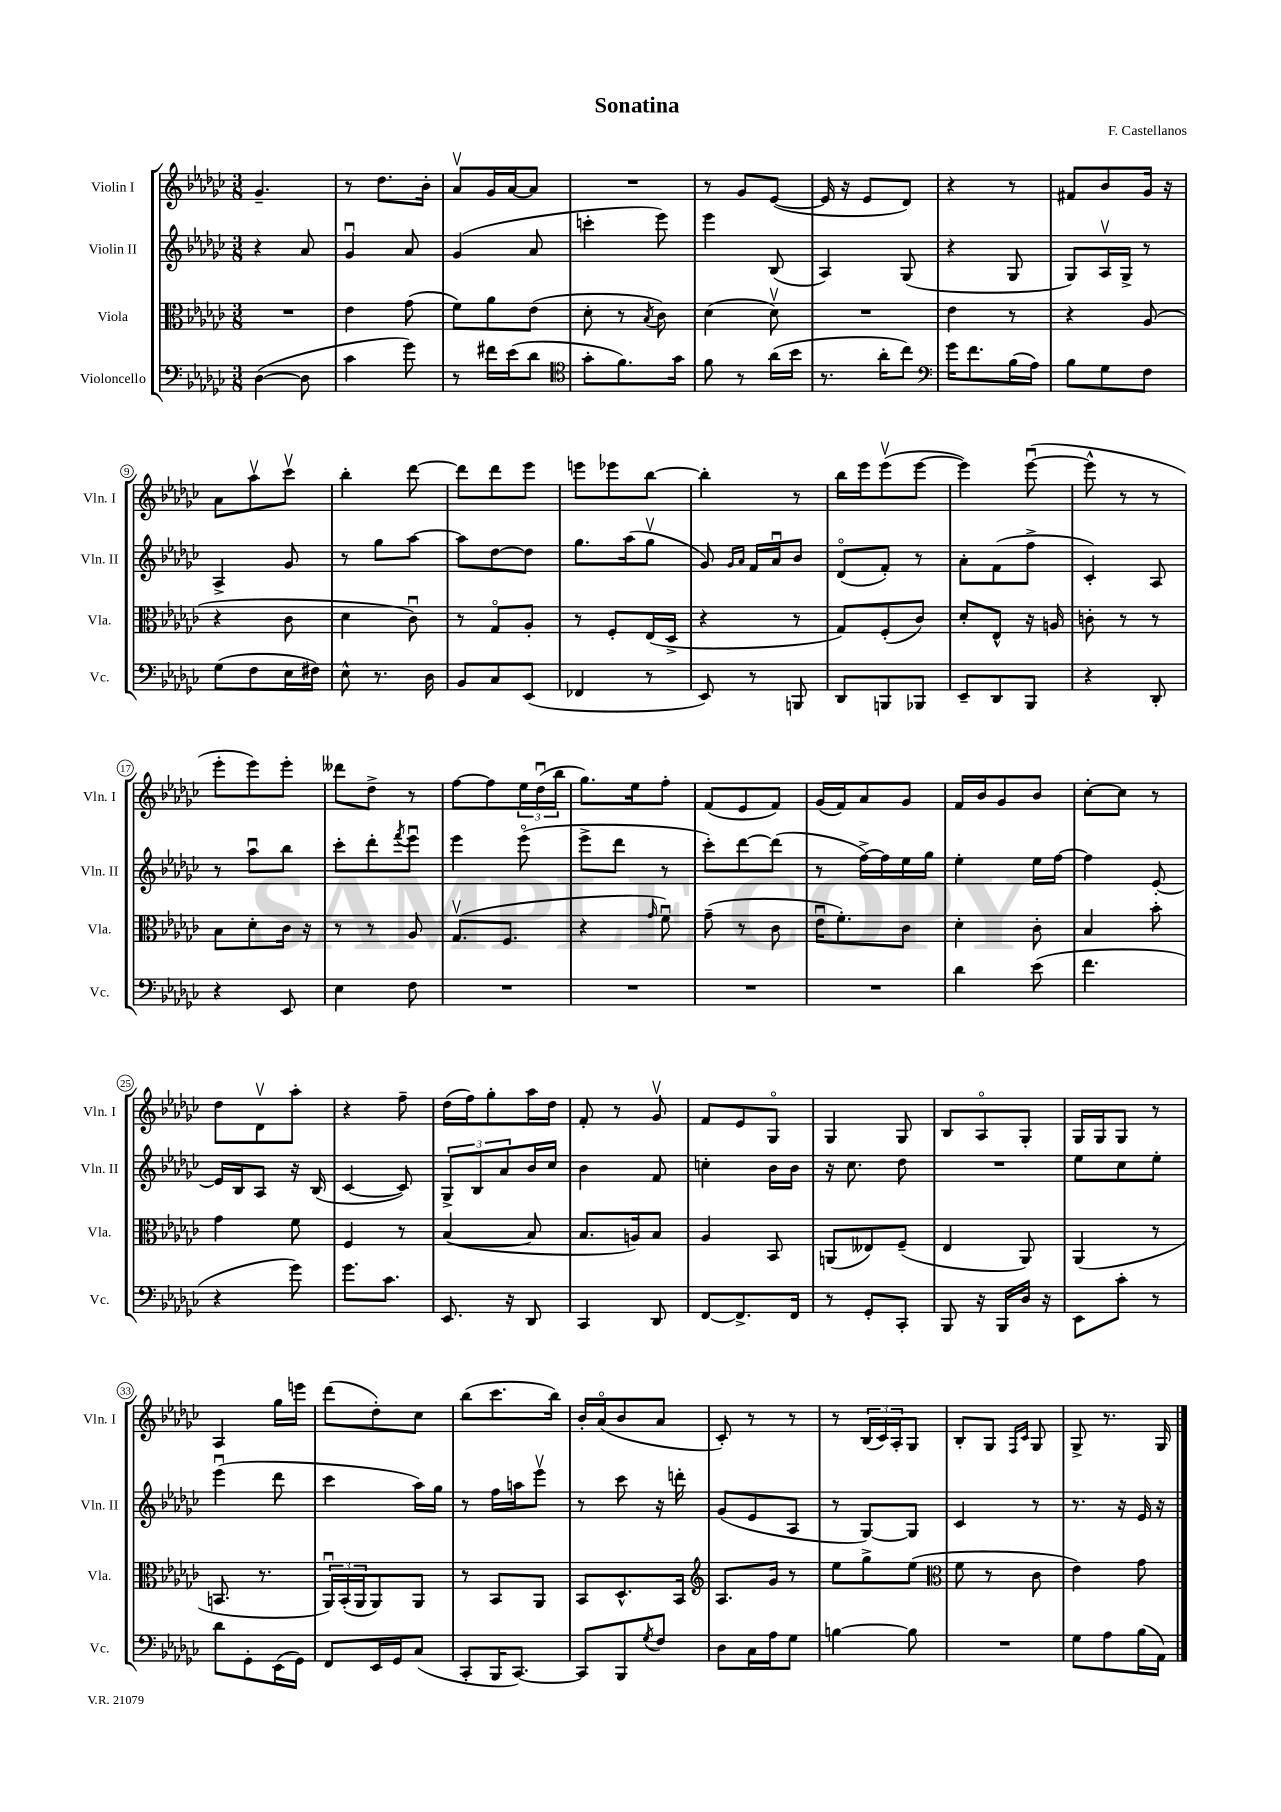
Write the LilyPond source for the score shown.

\header { title = "Sonatina" composer = "F. Castellanos" }
<<
\new StaffGroup <<
\new Staff = "s0" \with { instrumentName = "Violin I" shortInstrumentName = "Vln. I" } {
    \clef treble \key ges \major \numericTimeSignature \time 3/8
    ges'4.-- |
    r8 des''8. bes'16-. |
    aes'8\upbow ges'16 aes'16~ aes'8 |
    R4. |
    r8 ges'8 ees'8~( |
    ees'16 r16 ees'8 des'8) |
    r4 r8 |
    fis'8 bes'8 ges'16 r16 |
    aes'8 aes''8\upbow ces'''8\upbow |
    bes''4-. des'''8~ |
    des'''8 des'''8 ees'''8 |
    e'''8 ees'''8 bes''8~ |
    bes''4-. r8 |
    bes''16 ees'''16 ees'''8\upbow( ees'''8~ |
    ees'''4) ees'''8~\downbow( |
    ees'''8-^ r8 r8 |
    ees'''8-. ees'''8) ees'''8-. |
    deses'''8 des''8-> r8 |
    f''8~ f''8 \tuplet 3/2 { ees''16 des''16\downbow( bes''16 } |
    ges''8.) ees''16 f''8-. |
    f'8( ees'8 f'8) |
    ges'16( f'16) aes'8 ges'8 |
    f'16 bes'16 ges'8 bes'8 |
    ces''8~-. ces''8 r8 |
    des''8 des'8\upbow aes''8-. |
    r4 f''8-- |
    des''16( f''16) ges''8-. aes''16 des''16 |
    f'8-. r8 ges'8\upbow |
    f'8 ees'8 ges8\flageolet |
    ges4 ges8 |
    bes8 aes8\flageolet ges8-. |
    ges16 ges16 ges8 r8 |
    aes4 ges''16 e'''16 |
    des'''8( des''8-.) ces''8 |
    bes''8( ces'''8. bes''16) |
    bes'16-. aes'16\flageolet( bes'8 aes'8 |
    ces'8-.) r8 r8 |
    r8 \tuplet 3/2 { bes16( ces'16) aes16-. } ges8 |
    bes8-. ges8 \grace { f16 ces'16 } ges8 |
    ges8-> r8. ges16 \bar "|." |
}
\new Staff = "s1" \with { instrumentName = "Violin II" shortInstrumentName = "Vln. II" } {
    \clef treble \key ges \major \numericTimeSignature \time 3/8
    r4 aes'8 |
    ges'4\downbow aes'8 |
    ges'4( aes'8 |
    c'''4-. ees'''8) |
    ees'''4 bes8( |
    aes4) ges8( |
    r4 ges8 |
    ges8) aes16\upbow ges16-> r8 |
    aes4-> ges'8 |
    r8 ges''8 aes''8~ |
    aes''8 des''8~ des''8 |
    ges''8. aes''16( ges''8\upbow |
    ges'8) \grace { ges'16 aes'16 } f'16 aes'16\downbow bes'8 |
    des'8\flageolet( f'8-.) r8 |
    aes'8-. f'8( f''8-> |
    ces'4-.) aes8 |
    r8 aes''8\downbow bes''8 |
    ces'''8-. des'''8-. \acciaccatura { f'''8 } ees'''8\downbow |
    ees'''4 ees'''8\flageolet( |
    ees'''8-> des'''8 r8 |
    ces'''8-.) des'''8~ des'''8( |
    r8 f''16~->) f''16 ees''16 ges''16 |
    ees''4-. ees''16 f''16~ |
    f''4 ees'8~-. |
    ees'16 bes16 aes8 r16 bes16( |
    ces'4~ ces'8) |
    \tuplet 3/2 { ges8-> bes8 aes'8 } bes'16 ces''16 |
    bes'4 f'8 |
    c''4-. bes'16 bes'16 |
    r16 ces''8. des''8 |
    R4. |
    ees''8 ces''8 ees''8-. |
    ees'''4\downbow( des'''8 |
    ces'''4 aes''16) ges''16 |
    r8 f''16 a''16 ees'''8\upbow |
    r8 ces'''8 r16 d'''16-. |
    ges'8( ees'8 aes8 |
    r8 ges8~) ges8 |
    ces'4 r8 |
    r8. r16 ees'16 r16 \bar "|." |
}
\new Staff = "s2" \with { instrumentName = "Viola" shortInstrumentName = "Vla." } {
    \clef alto \key ges \major \numericTimeSignature \time 3/8
    R4. |
    ees'4 ges'8( |
    f'8) aes'8 ees'8( |
    des'8-. r8 \acciaccatura { bes8 } ces'8) |
    des'4( des'8\upbow) |
    R4. |
    ees'4 r8 |
    r4 aes8( |
    r4 ces'8 |
    des'4 ces'8\downbow) |
    r8 ges8\flageolet aes8-. |
    r8 f8-. ees16( des16-> |
    r4 r8 |
    ges8) f8-.( ces'8) |
    des'8-. ees8-^ r16 a16 |
    c'8-. r8 r8 |
    bes8 des'8-. ces'16 r16 |
    r8 r8 aes8 |
    ges8.\upbow( f8. |
    r4 \grace { ges'16 } f'8\downbow) |
    ges'8--( r8 ces'8 |
    ees'16\downbow f'8.-.) ces'8 |
    des'4-. ces'8-. |
    bes4 bes'8-. |
    ges'4 f'8 |
    f4 r8 |
    bes4~( bes8 |
    bes8. a16) bes8 |
    aes4 bes,8 |
    a,8( eeses8) f8--( |
    ees4 aes,8) |
    aes,4( r8 |
    b,8. r8. |
    \tuplet 3/2 { aes,16\downbow) bes,16-.( aes,16 } aes,8) aes,8 |
    r8 bes,8 aes,8 |
    bes,8 des8.-^ bes,16 |
    \clef treble aes8. ges'16 r8 |
    ees''8 ges''8-> ees''8( |
    \clef alto f'8 r8 ces'8 |
    ees'4) ges'8 \bar "|." |
}
\new Staff = "s3" \with { instrumentName = "Violoncello" shortInstrumentName = "Vc." } {
    \clef bass \key ges \major \numericTimeSignature \time 3/8
    des4~( des8 |
    ces'4 ges'8) |
    r8 fis'16 ees'16( des'8 |
    \clef tenor ges'8-. f'8.) ges'16 |
    f'8 r8 aes'16( bes'16 |
    r8. aes'16-. ces''8) |
    \clef bass ges'16 f'8. bes16( aes16) |
    bes8 ges8 f8 |
    ges8( f8 ees16 fis16) |
    ees8-^ r8. des16 |
    bes,8 ces8 ees,8( |
    fes,4 r8 |
    ees,8) r8 b,,8 |
    des,8 b,,8 bes,,8 |
    ees,8-- des,8 bes,,8 |
    r4 des,8-. |
    r4 ees,8 |
    ees4 f8 |
    R4. |
    R4. |
    R4. |
    R4. |
    des'4 ees'8( |
    f'4. |
    r4 ges'8) |
    ges'8. ces'8. |
    ees,8. r16 des,8 |
    ces,4 des,8 |
    f,8~ f,8.-> f,16 |
    r8 ges,8-. ces,8-. |
    bes,,8 r16 bes,,16 des16 r16 |
    ees,8 ces'8-. r8 |
    des'8 ges,8-. ees,16( ges,16) |
    f,8 ees,16 ges,16 ces8( |
    ces,8-. bes,,16 ces,8.~) |
    ces,8 bes,,8 \acciaccatura { ges8 } f8 |
    des8 ces16 aes16 ges8 |
    b4~ b8 |
    R4. |
    ges8 aes8 bes16( aes,16) \bar "|." |
}
>>
>>
\layout { \context { \Score \override BarNumber.stencil = #(make-stencil-circler 0.1 0.3 ly:text-interface::print) } }
